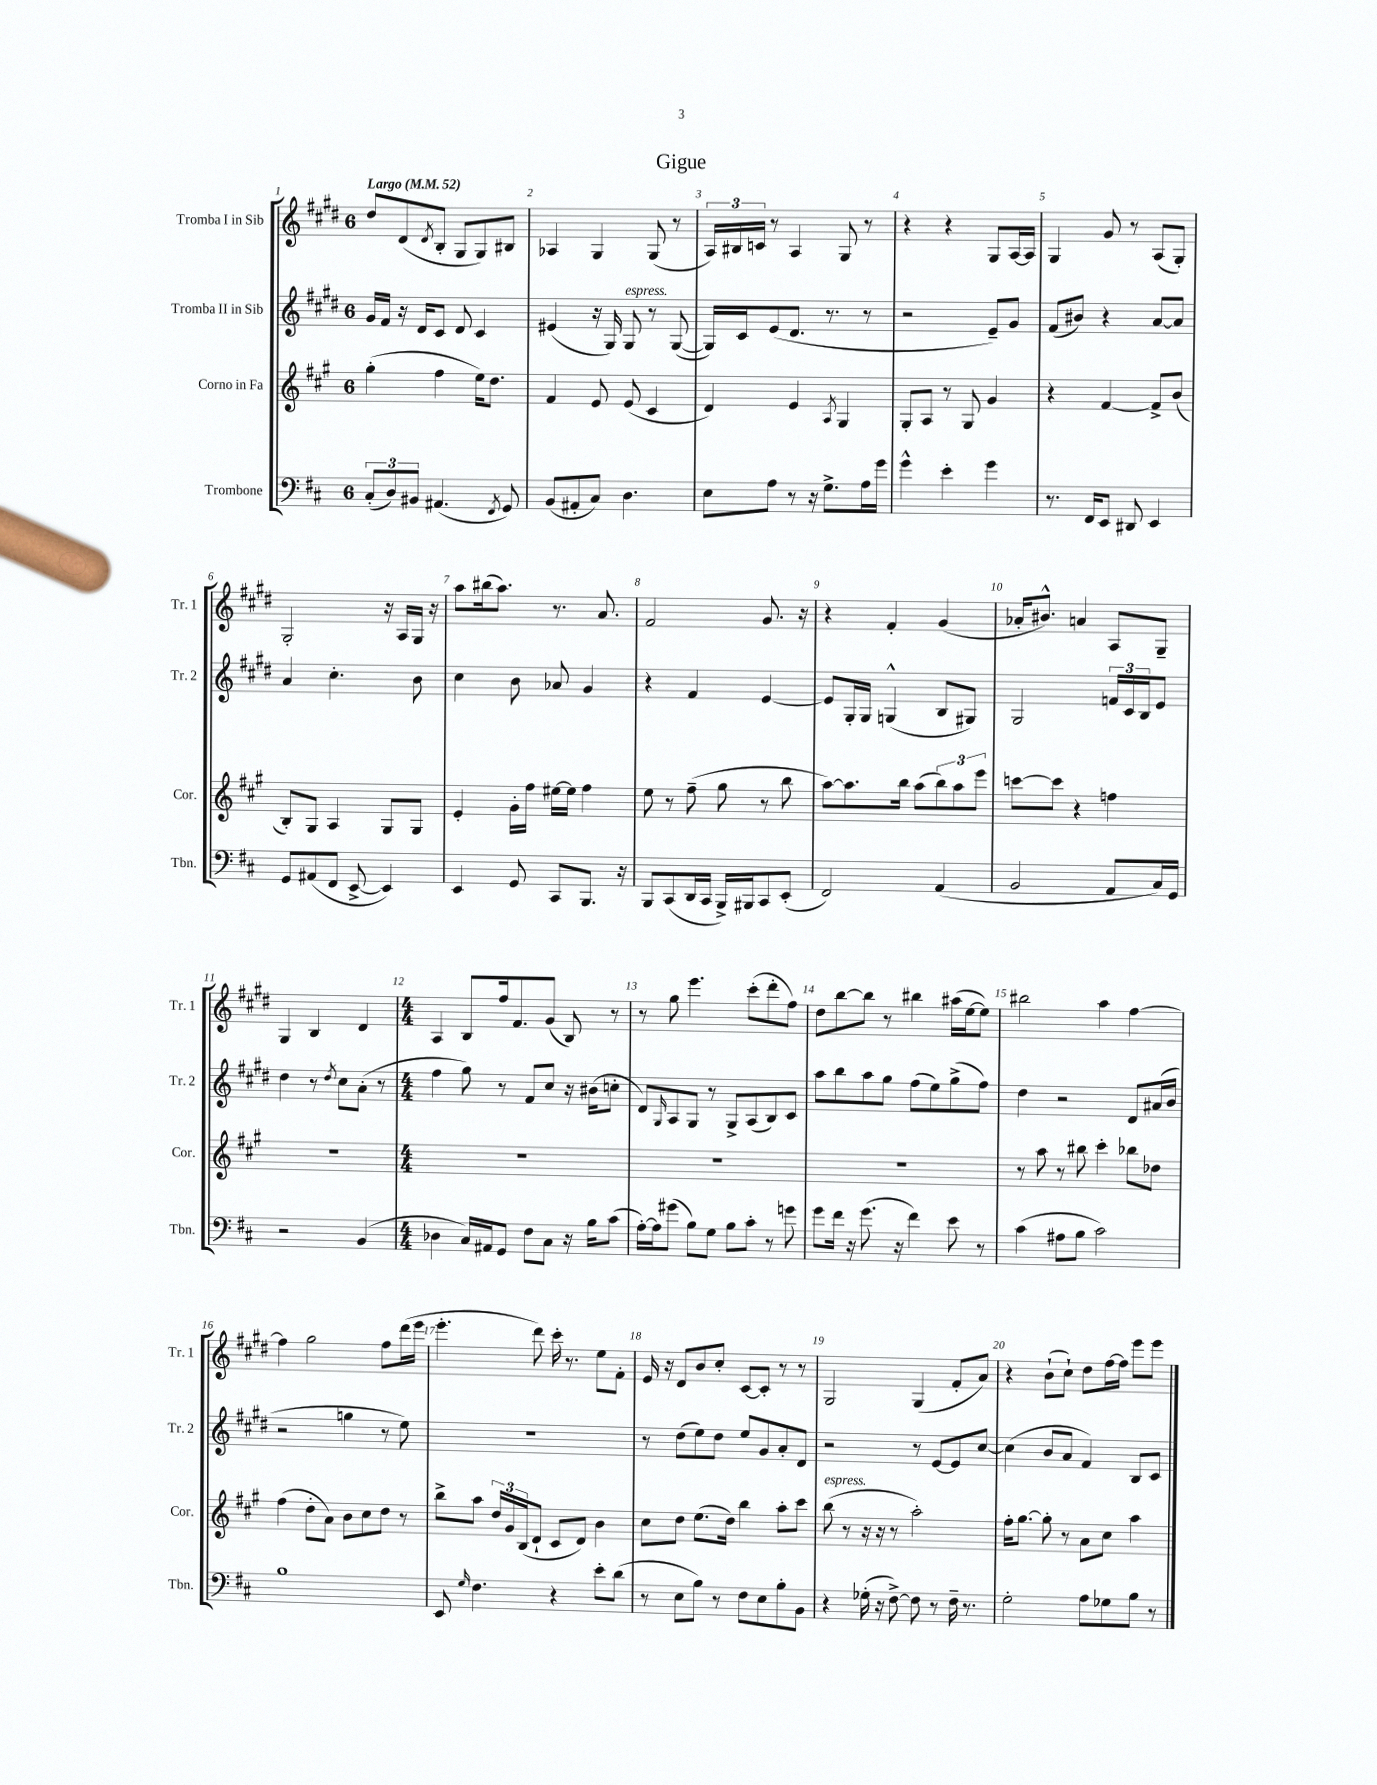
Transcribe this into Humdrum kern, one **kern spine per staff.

**kern	**kern	**kern	**kern
*staff4	*staff3	*staff2	*staff1
*clefF4	*clefG2	*clefG2	*clefG2
*k[f#c#]	*k[f#c#g#]	*k[f#c#g#d#]	*k[f#c#g#d#]
*M6/8	*M6/8	*M6/8	*M6/8
*MM52	*MM52	*MM52	*MM52
(12C#'	(4gg#'	16g#	8dd#
.	.	16f#	.
12D)	.	.	.
.	.	16r	(8d#
12BB#	.	.	.
.	.	16d#	.
.	.	.	8qd#
(4.AA#	4ff#	8c#	8B'
.	.	8d#	8G#
.	16ee)	4c#	8G#)
.	8.dd	.	.
8qFF#	.	.	.
8GG)	.	.	8B#
=	=	=	=
(8BB	4f#	(4e#	4A-
8AA#'	.	.	.
8C#)	8e	16r	4G#
.	.	16G#)	.
4.D	(8e	8G#	.
.	4c#	8r	(8G#
.	.	([8G#	8r
=	=	=	=
8E	4d)	16G#])	24A)
.	.	.	24B#
.	.	16c#	.
.	.	.	24c
8A	.	(8e	8r
8r	4e	8.d#	4A
16r	.	.	.
8.G^	.	8.r	.
.	8qA	.	.
.	4G#	.	8G#
16A	.	8r	8r
16g	.	.	.
=	=	=	=
4g^^	8G#'	2r	4r
.	8A	.	.
4e'	8r	.	4r
.	8G#	.	.
4g	4g#	8e~)	8G#
.	.	8g#	[16A
.	.	.	16A]
=	=	=	=
8.r	4r	(8f#	4G#
.	.	8b#)	.
16FF#	.	.	.
8EE	[4f#	4r	8g#
8DD#	.	.	8r
4EE	8f#^]	[8a	(8A
.	(8b	8a]	8G#')
=	=	=	=
8GG	8B')	4a	2G#'
(8AA#	8G#	.	.
8FF#	4A	4.cc#'	.
[8EE^	.	.	.
4EE])	8G#	.	16r
.	.	.	16A
.	8G#	8b	16G#
.	.	.	16r
=	=	=	=
4EE	4e'	4cc#	8aa
.	.	.	(16bb#
.	.	.	8.aa)
8GG	16g#'	8b	.
.	16ff#	.	.
8CC#	[16ee#	8a-	8.r
.	16ee#]	.	.
8.BBB	4ff#	4g#	.
.	.	.	8.a
16r	.	.	.
=	=	=	=
8BBB	8ee	4r	2f#
(8CC#	8r	.	.
16DD	(8ff#~	4f#	.
16CC#	.	.	.
16BBB^)	8gg#	.	.
16BBB#	.	.	.
8CC#	8r	[4e	8.g#
(8EE'	8bb	.	.
.	.	.	16r
=	=	=	=
2FF#)	[8aa)	8e]	4r
.	8.aa]	16G#'	.
.	.	16G#	.
.	.	(4G^^	4f#'
.	16bb	.	.
.	(8aa	.	.
(4AA	12bb)	8B	(4g#
.	12aa	.	.
.	.	8G#)	.
.	12eee	.	.
=	=	=	=
2BB	[8ccc	2G#	16a-'
.	.	.	8.b#^^)
.	8ccc]	.	.
.	4r	.	4a
8AA	4ff	24f	8A
.	.	24c#	.
.	.	24B	.
16C#)	.	8e	8G#~
16GG	.	.	.
=	=	=	=
2r	2.r	4dd#	4G#
.	.	8r	4B
.	.	8qdd#	.
.	.	8cc#	.
(4BB	.	(8a'	4d#
.	.	8r	.
=	=	=	=
*M4/4	*M4/4	*M4/4	*M4/4
4D-	1r	4ff#	4A
16C#)	.	8gg#)	8B
16AA#	.	.	.
8GG	.	8r	16ff#
.	.	.	8.f#
8F#	.	8f#	.
8C#	.	8cc#	(8g#
16r	.	16r	8B)
16B	.	(16b#	.
(8c#	.	8cc'	8r
=	=	=	=
[16A')	1r	8d#)	8r
16A]	.	.	.
.	.	16qqG#	.
(8g#	.	8A	8gg#
8B)	.	8G#	4.eee
8G	.	8r	.
8B	.	8G#^	.
8c#'	.	(8A	(8ccc#'
8r	.	8B)	8ddd#'
8g	.	8c#	8ff#)
=	=	=	=
8g	1r	8aa	8dd#
16f#	.	8bb	[8bb
16r	.	.	.
(8.g	.	8aa	8bb]
.	.	8gg#	8r
16r	.	.	.
4f#)	.	(8ff#	4bb#
.	.	8ee)	.
8e	.	(8gg#^	(16aa#
.	.	.	[16ee
8r	.	8ff#)	8ee])
=	=	=	=
(4c#	8r	4dd#	2bb#
.	8aa	.	.
8A#	8r	2r	.
8B	8bb#	.	.
2c#)	4ccc#'	.	4aa
.	8bb-	8d#	[4ff#
.	8dd-	(16a#	.
.	.	16b	.
=	=	=	=
1B	(4ff#	2r	4ff#]
.	8dd'	.	2gg#
.	8a)	.	.
.	8b	4gg	.
.	8cc#	.	.
.	8dd	8r	8ff#
.	8r	8ee)	(16ddd#
.	.	.	16eee
=	=	=	=
8EE	8bb^	1r	4.eee'
16qqG	.	.	.
4.F#	8aa	.	.
.	24dd	.	.
.	24g#	.	.
.	(24B	.	.
.	8d`	.	8ddd#)
4r	8c#	.	16ccc#'
.	.	.	8.r
.	8d)	.	.
8e'	4b	.	8ee
(8d	.	.	8f#'
=	=	=	=
8r	8cc#	8r	16e
.	.	.	16r
8E	8dd	(8dd#	8d#
8B)	(8.ee	8ee)	8b
8r	.	8dd#	8cc#'
.	16dd)	.	.
8F#	4bb	8ee	[8c#
8E	.	8g#	8c#']
8B'	8aa'	8a'	8r
8BB	8ccc#	8d#	8r
=	=	=	=
4r	(8bb	2r	2G#
.	8r	.	.
(16G-'	16r	.	.
16r	16r	.	.
[8F#^)	8r	.	.
8F#]	2aa')	8r	(4G#
8r	.	[8e	.
16F#~	.	8e]	8f#'
8.r	.	.	.
.	.	[8cc#	8a)
=	=	=	=
2G'	16ff#'	(4cc#]	4r
.	[8.gg#	.	.
.	8gg#']	8b	(8b`
.	8r	8a	8cc#`)
8A	8a	4f#)	8dd#
8G-	8cc#	.	[16ff#
.	.	.	16ff#]
8B	4aa	8B	8eee
8r	.	8c#	8eee
==	==	==	==
*-	*-	*-	*-
